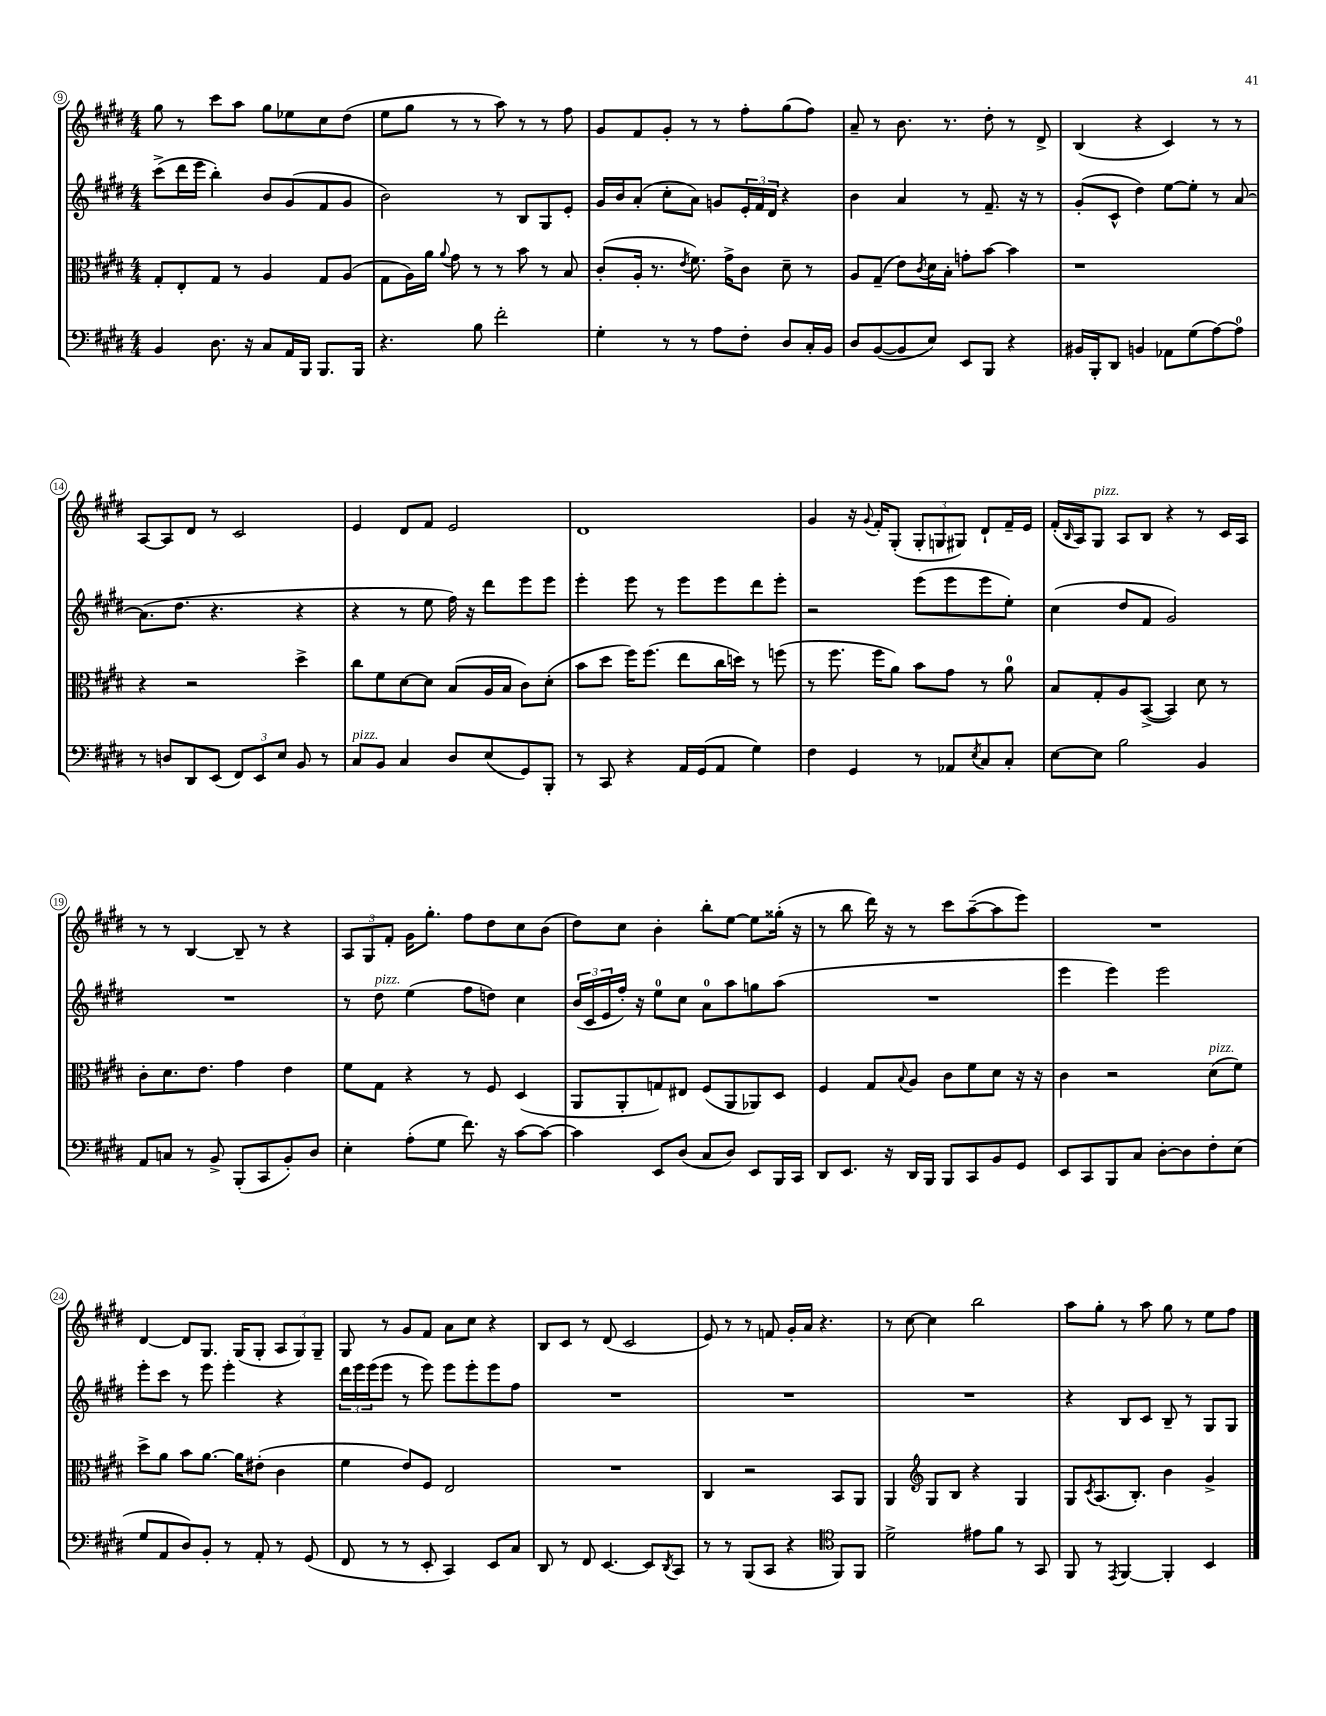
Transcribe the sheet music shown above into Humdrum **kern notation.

**kern	**kern	**kern	**kern
*staff4	*staff3	*staff2	*staff1
*clefF4	*clefC3	*clefG2	*clefG2
*k[f#c#g#d#]	*k[f#c#g#d#]	*k[f#c#g#d#]	*k[f#c#g#d#]
*M4/4	*M4/4	*M4/4	*M4/4
4BB/	8G#'/L	(8ccc#^\L	8gg#\
.	8E'/	16ddd#\L	8r
.	.	16eee\JJ	.
8.D#\	8G#/J	4bb'\)	8ccc#\L
.	8r	.	8aa\J
16r	.	.	.
8C#/L	4A/	8b/L	8gg#\L
16AA/L	.	(8g#/	8ee-\
16BBB/JJ	.	.	.
8.BBB/L	8G#/L	8f#/	8cc#\
.	(8A/J	8g#/J	(8dd#\J
16BBB/Jk	.	.	.
=	=	=	=
4.r	8G#\L	2b\)	8ee\L
.	16A\L)	.	8gg#\J
.	16a\JJ	.	.
.	8qqa/	.	.
.	8g#\	.	8r
8B\	8r	.	8r
2f#'\	8r	8r	8aa\)
.	8b\	8B/L	8r
.	8r	8G#/	8r
.	8B/	8e'/J	8ff#\
=	=	=	=
4G#'\	(8c#'/L	16g#/LL	8g#/L
.	.	16b/J	.
.	16A'/Jk	(8a'/J	8f#/
.	8.r	.	.
8r	.	8cc#'\L	8g#'/J
.	8qe/	.	.
8r	8.f#\)	8a\J)	8r
8A\L	.	8g/L	8r
.	16g#^\LK	.	.
8F#'\J	8c#\J	24e'/L	8ff#'\L
.	.	24f#/	.
.	.	24d#/JJ	.
8D#/L	8d#~\	4r	(8gg#\
16C#'/L	8r	.	8ff#\J)
16BB/JJ	.	.	.
=	=	=	=
8D#/L	8A/L	4b\	8a~/
([8BB/	(8G#~/J	.	8r
8BB/]	8e\L)	4a/	8.b\
.	8qc#/	.	.
8E/J)	16d#\L	.	.
.	16B'\JJ	.	8.r
8EE/L	8g'\L	8r	.
8BBB/J	[8b\J	8.f#~/	8dd#'\
4r	4b\]	.	8r
.	.	16r	.
.	.	8r	8d#^/
=	=	=	=
16BB#/LL	1r	(8g#'/L	(4B/
16BBB'/J	.	.	.
8DD#/J	.	8c#^^/J	.
4BB/	.	4dd#\)	4r
8AA-\L	.	[8ee\L	4c#/)
(8G#\	.	8ee'\]J	.
[8A\)	.	8r	8r
8A\]J	.	[8a/	8r
=	=	=	=
8r	4r	(8.a\]L	[8A/L
8D/L	.	.	8A/]
.	.	8.dd#\J	.
8DD#/	2r	.	8d#/J
(8EE/J	.	4.r	8r
12FF#/L)	.	.	2c#/
12EE/	.	.	.
12E/J	.	.	.
8BB/	4dd#^\	4r	.
8r	.	.	.
=	=	=	=
8C#/L	8cc#\L	4r	4e/
8BB/J	8f#\	.	.
4C#/	[8d#\	8r	8d#/L
.	8d#\]J	8ee\	8f#/J
8D#/L	(8B/L	16ff#\)	2e/
.	.	16r	.
(8E/	16A/L	8ddd#\L	.
.	16B/JJ	.	.
8GG#/)	8c#\L)	8eee\	.
8BBB'/J	(8d#'\J	8eee\J	.
=	=	=	=
8r	8b\L	4eee'\	1d#
8CC#/	8dd#\J	.	.
4r	16ff#\LK)	8eee\	.
.	(8.ff#\J	.	.
.	.	8r	.
16AA/LL	8ee\L	8eee\L	.
(16GG#/J	.	.	.
8AA/J	16cc#\L	8eee\	.
.	16dd\JJ)	.	.
4G#\)	8r	8ddd#\	.
.	(8ff\	8eee'\J	.
=	=	=	=
4F#\	8r	2r	4g#/
.	8.ff#\	.	.
4GG#/	.	.	16r
.	.	.	8qqg#/
.	16ff#\LK	.	16f#'/LK
.	8a\J)	.	(8G#'/J
8r	8b\L	(8eee\L	12G#'/L
.	.	.	12G/
8AA-/L	8g#\J	8eee\	.
.	.	.	12G#/J)
8qE/	.	.	.
8C#/	8r	8eee\	8d#`/L
8C#'/J	8a\	8ee'\J)	16f#~/L
.	.	.	16e/JJ
=	=	=	=
[8E\L	8B/L	(4cc#\	(16f#'/LL
.	.	.	16qqB/
.	.	.	16A/J)
8E\]J	8G#'/	.	8G#/J
2B\	8A/	8dd#/L	8A/L
.	([8BB^/J	8f#/J	8B/J
.	4BB/])	2g#/)	4r
4BB/	8d#\	.	8r
.	8r	.	16c#/LL
.	.	.	16A/JJ
=	=	=	=
8AA/L	8c#'\L	1r	8r
8C/J	8.d#\	.	8r
8r	.	.	[4B/
.	8.e\J	.	.
8BB^/	.	.	.
(8BBB'/L	4g#\	.	8B~/]
8CC#/	.	.	8r
8BB'/)	4e\	.	4r
8D#/J	.	.	.
=	=	=	=
4E'\	8f#\L	8r	12A/L
.	.	.	12G#/
.	8G#\J	8dd#\	.
.	.	.	12f#'/J
(8A'\L	4r	(4ee\	16g#\LK
.	.	.	8.gg#'\J
8G#\J	.	.	.
8.f#\)	8r	8ff#\L	8ff#\L
.	8F#/	8dd\J)	8dd#\
16r	.	.	.
[8c#\L	(4D#/	4cc#\	8cc#\
8c#\_J	.	.	(8b\J
=	=	=	=
4c#\]	8AA/L	(24b/LL	8dd#\L)
.	.	24c#/	.
.	.	24e/	.
.	8AA'/	16ff#'/JJ)	8cc#\J
.	.	16r	.
8EE/L	8G/)	8ee\L	4b'\
(8D#/J	8E#/J	8cc#\J	.
8C#/L	(8F#/L	8a\L	8bb'\L
8D#/J)	8AA/	8aa\	[8ee\J
8EE/L	8AA-/)	8gg\	8ee\]L
16BBB/L	8D#/J	(8aa\J	(16gg##'\Jk
16CC#/JJ	.	.	16r
=	=	=	=
8DD#/L	4F#/	1r	8r
8.EE/J	.	.	8bb\
.	8G#/L	.	16ddd#\)
16r	.	.	16r
.	8qqB/	.	.
16DD#/LL	8A/J	.	8r
16BBB/JJ	.	.	.
8BBB/L	8c#\L	.	8ccc#\L
8CC#/	8f#\	.	([8aa~\
8BB/	8d#\J	.	8aa\]
8GG#/J	16r	.	8eee\J)
.	16r	.	.
=	=	=	=
8EE/L	4c#\	4eee\	1r
8CC#/	.	.	.
8BBB/	2r	4eee\)	.
8C#/J	.	.	.
[8D#'\L	.	2eee\	.
8D#\]	.	.	.
8F#'\	(8d#\L	.	.
(8E\J	8f#\J)	.	.
=	=	=	=
8G#/L	8dd#^\L	8eee'\L	[4d#/
8AA/	8a\J	8ccc#\J	.
8D#/)	8b\L	8r	8d#/]L
8BB'/J	[8.a\J	8eee\	8.G#/J
8r	.	4eee'\	.
.	16a\]LK	.	(16G#/LK
8AA'/	(8e#'\J	.	8G#'/J
8r	4c#\	4r	12A/L
.	.	.	12G#/)
(8GG#/	.	.	.
.	.	.	12G#~/J
=	=	=	=
8FF#/	4f#\	24ddd#\LL	8G#/
.	.	24eee\	.
.	.	(24eee\J	.
8r	.	8eee\J	8r
8r	8e/L)	8r	8g#/L
8EE'/	8F#/J	8eee\)	8f#/J
4CC#/)	2E/	8eee\L	8a\L
.	.	8eee'\	8cc#\J
8EE/L	.	8eee\	4r
8C#/J	.	8ff#\J	.
=	=	=	=
8DD#/	1r	1r	8B/L
8r	.	.	8c#/J
8FF#/	.	.	8r
[4.EE/	.	.	(8d#/
.	.	.	2c#/
8EE/]L	.	.	.
8qDD#/	.	.	.
8CC#/J	.	.	.
=	=	=	=
8r	4C#/	1r	8e/)
8r	.	.	8r
(8BBB/L	2r	.	8r
8CC#/J	.	.	8f/
4r	.	.	16g#'/LL
.	.	.	16a/JJ
.	.	.	4.r
*clefC4	*	*	*
8FF#/L)	8BB/L	.	.
8FF#/J	8AA/J	.	.
=	=	=	=
2d#^\	4AA/	1r	8r
.	.	.	[8cc#\
*	*clefG2	*	*
.	8G#/L	.	4cc#\]
.	8B/J	.	.
8e#\L	4r	.	2bb\
8f#\J	.	.	.
8r	4G#/	.	.
8GG#/	.	.	.
=	=	=	=
8FF#/	8G#/L	4r	8aa\L
.	8qc#/	.	.
8r	(8.A/	.	8gg#'\J
8qEE/	.	.	.
[4FF#/	.	8B/L	8r
.	8.B'/J)	.	.
.	.	8c#/J	8aa\
4FF#'/]	4b\	8B~/	8gg#\
.	.	8r	8r
4BB/	4g#^/	8G#/L	8ee\L
.	.	8G#/J	8ff#\J
==	==	==	==
*-	*-	*-	*-
